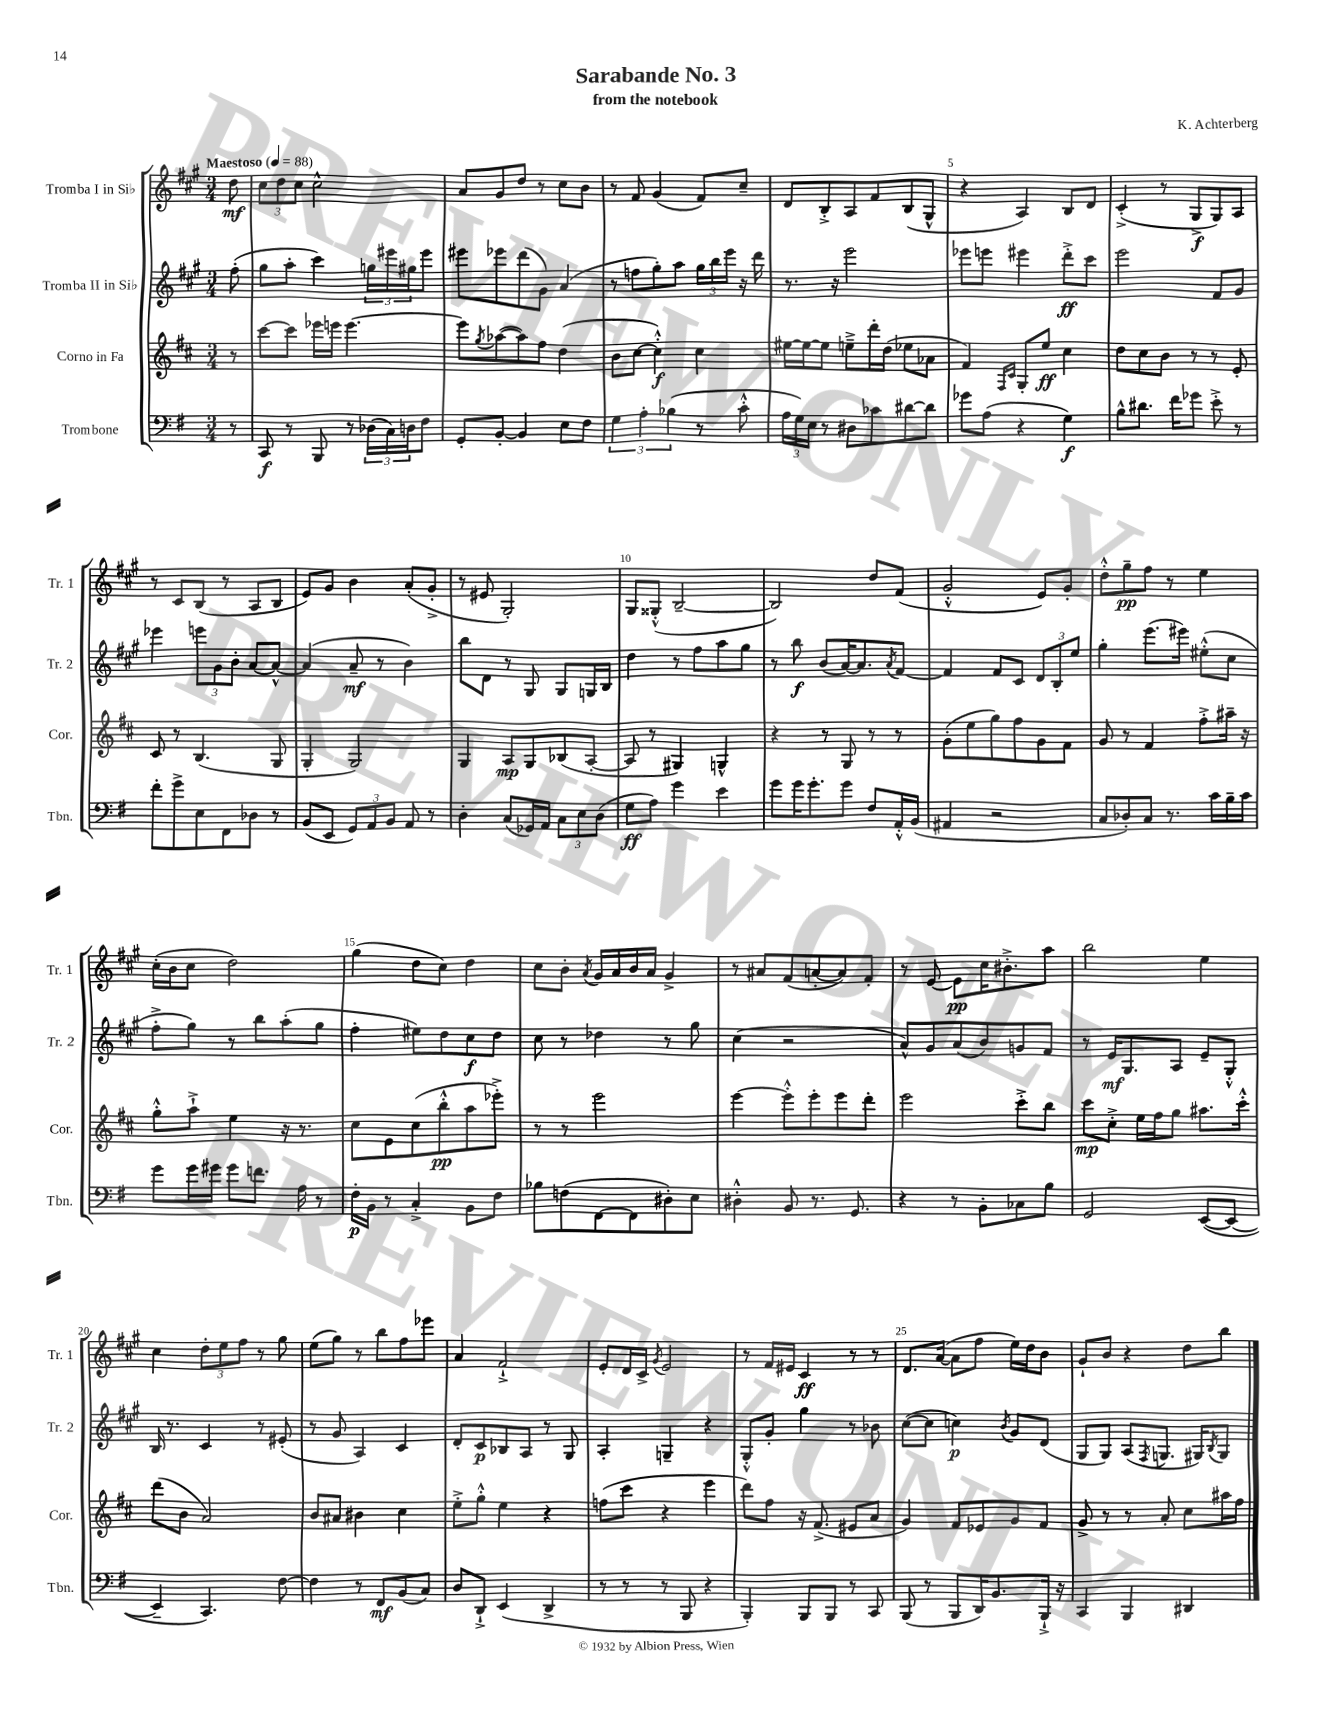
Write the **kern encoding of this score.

**kern	**kern	**kern	**kern
*staff4	*staff3	*staff2	*staff1
*clefF4	*clefG2	*clefG2	*clefG2
*k[f#]	*k[f#c#]	*k[f#c#g#]	*k[f#c#g#]
*M3/4	*M3/4	*M3/4	*M3/4
*MM88	*MM88	*MM88	*MM88
8r	8r	(8ff#'	8dd
=	=	=	=
8CC	[8ccc#	8gg#	12cc#
.	.	.	12dd
8r	8ccc#]	8aa'	.
.	.	.	12cc#
8BBB	16eee-	4ccc#)	2cc#^^
.	16eee	.	.
8r	[4.eee	.	.
(24D-	.	24gg	.
24C)	.	24eee#	.
24D	.	24gg#	.
8F#	.	8eee#	.
=	=	=	=
8GG'	8eee]	8eee#	8a
.	8qgg	.	.
[8BB'	([8aa-	8eee-	8g#
4BB]	8aa-])	(8ddd	8dd
.	8ff#	8g#)	8r
8E	(4dd	(4a	8cc#
8F#	.	.	8b
=	=	=	=
6G	8b	8r	8r
.	[8cc#	8ff	8f#
6A'	.	.	.
.	4cc#'^^])	8gg#')	(4g#
(6B-	.	.	.
.	.	8aa	.
8r	4cc#	24gg#	8f#)
.	.	24bb	.
.	.	24eee	.
8c'^^	.	16r	8cc#~
.	.	16ddd	.
=	=	=	=
24A	[16ee#	8.r	8d
24G)	.	.	.
.	16ee#_	.	.
24E	.	.	.
8r	8ee#]	.	8B'^
.	.	16r	.
8D#	8ee~^	2eee	8A
8c-	16ddd'	.	8f#
.	(16dd	.	.
[8d#	8ee-	.	(8B
8d#]	8a-	.	8G#^^
=	=	=	=
8g-	4f#)	8eee-	4r
(8A	.	8eee	.
.	16qqF#	.	.
.	16qqc#	.	.
4r	8G'	4eee#	4A)
.	8ee	.	.
4G)	4cc#	8ddd'^	8B
.	.	8ccc#	8d
=	=	=	=
8B^^	8dd	2eee	(4c#'^
8.d#	8cc#	.	.
.	8b	.	8r
16f#	.	.	.
8g-	8r	.	8G#^
8e'^	8r	8f#	8G#)
8r	8e'	8g#	8A
=	=	=	=
8f#'	8c#	4eee-	8r
8g^	8r	.	8c#
8E	(4.B	12eee	(8B
.	.	12g#	.
8FF#	.	.	8r
.	.	12b'	.
8D-	.	[8a	8A
8r	8G	8a^^_	8B
=	=	=	=
(8BB	4G'	(4a]	8e)
8EE	.	.	8g#
12GG)	2G)	8a~	4b
12AA	.	.	.
.	.	8r	.
12BB	.	.	.
8AA	.	4b)	(8a'
8r	.	.	8g#'^
=	=	=	=
4D'	4G	8bb	8r
.	.	8d	8e#
(8C	8A	8r	2G#')
16GG-)	8G	8G#	.
16AA	.	.	.
12C	(8B-	8G#	.
12E	.	.	.
.	[8A'	16G	.
(12D	.	.	.
.	.	16B	.
=	=	=	=
8G	8A]	4dd	8G#
8A)	8r	.	(8G##'^^
4g	4G#)	8r	[2B~
.	.	8ff#	.
4e	4G^^	8aa	.
.	.	8gg#	.
=	=	=	=
8g	4r	8r	2B])
16g	.	8bb	.
8.g'	.	.	.
.	8r	(8b	.
8g	8G	[16a)	.
.	.	8.a]	.
8F#	8r	.	8dd
.	.	8qa	.
16AA'^^	8r	[8f#	(8f#
(16BB	.	.	.
=	=	=	=
4AA#	(8g'	4f#]	2g#'^^
.	8ee	.	.
2r	8gg)	8f#	.
.	8ff#	8c#	.
.	8g	12d	8e)
.	.	12B'	.
.	8f#	.	8g#'
.	.	12ee	.
=	=	=	=
8C	8g	4gg#'	8dd'^^
8D-')	8r	.	8gg#~
8C	4f#	(8.eee	8ff#
8.r	.	.	8r
.	.	16eee#)	.
.	8ff#'^	(8ee#'^^	4ee
16c	.	.	.
16B~	16aa#~	8cc#	.
16c	16r	.	.
=	=	=	=
8g	8gg'^^	8ff#'^	(16cc#'
.	.	.	16b
16g	8aa`^	8gg#)	8cc#
16g#	.	.	.
8g#	4ee	8r	2dd)
8.f	.	8bb	.
.	16r	(8aa'	.
16A	8.r	.	.
8r	.	8gg#	.
=	=	=	=
16F#'	8cc#	4ff#'	(4gg#
16BB	.	.	.
8r	8e	.	.
4C'^	(8cc#	8ee#)	8dd
.	8bb'^^	8dd	8cc#)
8BB	8aa	8cc#	4dd
8F#	8eee-'^)	8dd	.
=	=	=	=
8B-	8r	8cc#	8cc#
(8F	8r	8r	8b'
.	.	.	8qa
[8FF#	2eee	4dd-	16g#
.	.	.	16a
8FF#]	.	.	16b
.	.	.	16a
8D#')	.	8r	4g#^
8E	.	8gg#	.
=	=	=	=
4D#'^^	[4eee	(4cc#	8r
.	.	.	8a#
8BB	8eee'^^]	2r	(8f#
8.r	8eee'	.	[8a'
.	8eee	.	8a])
8.GG	.	.	.
.	8ddd'	.	8f#'
=	=	=	=
4r	2eee	8a^^)	8r
.	.	8g#	[8e
8r	.	(8a	8e]
8BB'	.	8b)	16cc#
.	.	.	8.b#'^
8C-	8ccc#'^	8g	.
8B	8bb	8f#	8aa
=	=	=	=
2GG	8ccc#	8r	2bb
.	8cc#'^	16e	.
.	.	8.G#	.
.	16ee	.	.
.	16ff#	.	.
.	8gg	8A	.
([8EE	8.aa#	8e~	4ee
8EE_	.	8G#'^^	.
.	16ccc#'^^	.	.
=	=	=	=
4EE~]	(8ddd	16B	4cc#
.	.	8.r	.
.	8b	.	.
4.CC)	2a)	4c#	12dd'
.	.	.	12ee
.	.	.	12ff#
.	.	8r	8r
[8F#	.	(8e#'	8gg#
=	=	=	=
4F#]	8b	8r	(8ee
.	8a#	8g#	8gg#)
8r	4b#	4A)	8r
8FF#	.	.	8bb
(8BB	4cc#	4c#	8ff#
8C)	.	.	8eee-
=	=	=	=
8D	8ee'^	8d'	4a
8DD`^	8gg'^^	8c#	.
(4EE	4ee	8B-	2f#`^
.	.	8A	.
4DD^	4r	8r	.
.	.	8G#	.
=	=	=	=
8r	(8ff	4A'	8e'
8r	8ccc#	.	16d
.	.	.	16c#^
.	.	.	8qg#
8r	4r	4G~	2e
8BBB	.	.	.
4r	4eee	4r	.
=	=	=	=
4BBB')	8ddd)	8G#'^^	8r
.	8ff#	8g#'	16f#
.	.	.	16e#
8BBB	16r	4gg#	4c#
.	(8.f#^	.	.
8BBB	.	.	.
8r	8e#	8r	8r
8CC	8a	8b-	8r
=	=	=	=
(8BBB	4g)	([8cc#	8.d
8r	.	8cc#]	.
.	.	.	([16a
8BBB	8f#	4cc)	8a]
16DD)	8e-	.	8ff#
8.BB	.	.	.
.	.	8qb	.
.	8g	8g#	16ee)
.	.	.	16dd
16BBB`^	8f#	(8d	8b
16r	.	.	.
=	=	=	=
4CC	8g^	8G#	8g#`
.	8r	8G#)	8b
4BBB	8r	(8A	4r
.	.	8qF#	.
.	8a'	8.G	.
4DD#	8cc#	.	8dd
.	.	16G#)	.
.	.	8qB	.
.	16aa#	8G#	8bb
.	16ff#	.	.
==	==	==	==
*-	*-	*-	*-
